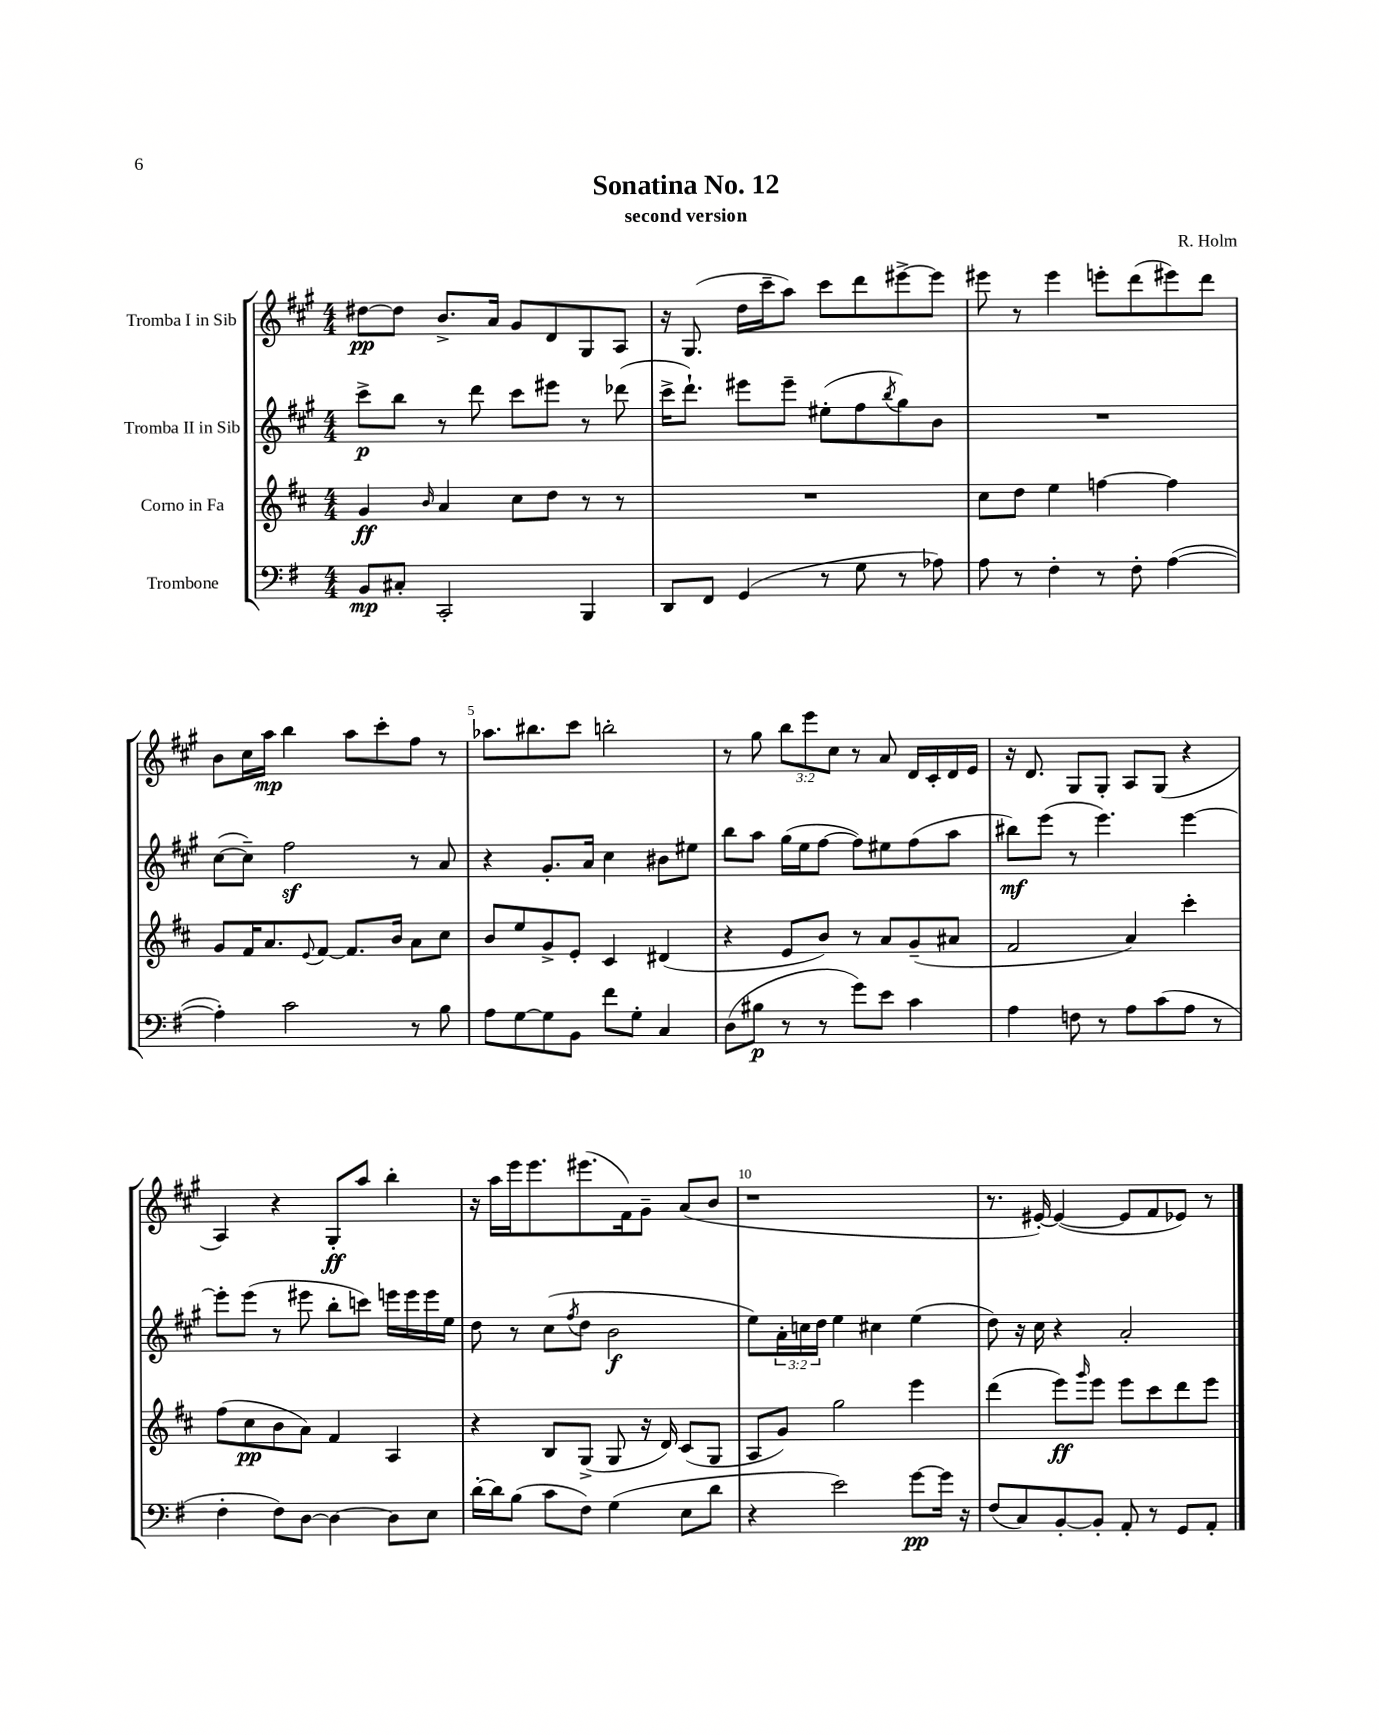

**kern	**dynam	**kern	**dynam	**kern	**dynam	**kern	**dynam
*part4	*part4	*part3	*part3	*part2	*part2	*part1	*part1
*staff4	*staff4	*staff3	*staff3	*staff2	*staff2	*staff1	*staff1
*I"Trombone	*	*I"Corno in Fa	*	*I"Tromba II in Sib	*	*I"Tromba I in Sib	*
*clefF4	*	*clefG2	*	*clefG2	*	*clefG2	*
*k[f#]	*	*k[f#c#]	*	*k[f#c#g#]	*	*k[f#c#g#]	*
*M4/4	*	*M4/4	*	*M4/4	*	*M4/4	*
=1	=1	=1	=1	=1	=1	=1	=1
8BB/L	mp	4g/	ff	8ccc#^\L	p	[8dd#X\L	pp
8C#X'/J	.	.	.	8bb\J	.	8dd#\J]	.
.	.	16qqb/	.	.	.	.	.
2CC'/	.	4a/	.	8r	.	8.b^/L	.
.	.	.	.	8ddd\	.	.	.
.	.	.	.	.	.	16a/Jk	.
.	.	8cc#\L	.	8ccc#\L	.	8g#/L	.
.	.	8dd\J	.	8eee#X\J	.	8d/	.
4BBB/	.	8r	.	8r	.	8G#/	.
.	.	8r	.	(8ddd-X\	.	8A/J	.
=2	=2	=2	=2	=2	=2	=2	=2
8DD/L	.	1r	.	16ccc#^\KL	.	16r	.
.	.	.	.	8.ddd`\J)	.	(8.G#/	.
8FF#/J	.	.	.	.	.	.	.
(4GG/	.	.	.	8eee#X\L	.	16dd\LL	.
.	.	.	.	.	.	16ccc#~\J	.
.	.	.	.	8eee#~\J	.	8aa\J)	.
8r	.	.	.	(8ee#X'\L	.	8ccc#\L	.
8G\	.	.	.	8ff#\	.	8ddd\	.
.	.	.	.	8qbb/	.	.	.
8r	.	.	.	8gg#\)	.	[8eee#X^\	.
8A-X\)	.	.	.	8b\J	.	8eee#\J]	.
=3	=3	=3	=3	=3	=3	=3	=3
8A\	.	8cc#\L	.	1r	.	8eee#X\	.
8r	.	8dd\J	.	.	.	8r	.
4F#'\	.	4ee\	.	.	.	4eee#\	.
8r	.	[4ffn\	.	.	.	8eeen'\L	.
8F#'\	.	.	.	.	.	(8ddd\	.
([4A\	.	4ff\]	.	.	.	8eee#X\)	.
.	.	.	.	.	.	8ddd\J	.
!!LO:LB:g=z
=4	=4	=4	=4	=4	=4	=4	=4
4A'\])	.	8g/L	.	([8cc#\L	.	8b\L	.
.	.	16f#/K	.	8cc#~\J])	.	16cc#\L	.
.	.	8.a/	.	.	.	16aa\JJ	mp
2c\	.	.	.	2ff#z\	.	4bb\	.
.	.	8qqe/	.	.	.	.	.
.	.	[8f#/J	.	.	.	.	.
.	.	8.f#/L]	.	.	.	8aa\L	.
.	.	.	.	.	.	8ccc#'\	.
.	.	16b/Jk	.	.	.	.	.
8r	.	8a\L	.	8r	.	8ff#\J	.
8B\	.	8cc#\J	.	8a/	.	8r	.
=5	=5	=5	=5	=5	=5	=5	=5
8A\L	.	8b/L	.	4r	.	8.aa-X\L	.
[8G\	.	8ee/	.	.	.	.	.
.	.	.	.	.	.	8.bb#X\	.
8G\]	.	8g^/	.	8.g#'/L	.	.	.
8BB\J	.	8e'/J	.	.	.	8ccc#\J	.
.	.	.	.	16a/Jk	.	.	.
8f#\L	.	4c#/	.	4cc#\	.	2bbn'\	.
8G'\J	.	.	.	.	.	.	.
4C/	.	(4d#X/	.	8b#X\L	.	.	.
.	.	.	.	8ee#X\J	.	.	.
=6	=6	=6	=6	=6	=6	=6	=6
(8D\L	.	4r	.	8bb\L	.	8r	.
8B#X\J	p	.	.	8aa\J	.	8gg#\	.
8r	.	8e/L	.	(16gg#\LL	.	12bb\L	.
.	.	.	.	16ee\J	.	.	.
.	.	.	.	.	.	12eee\	.
8r	.	8b/J)	.	[8ff#\J	.	.	.
.	.	.	.	.	.	12cc#\J	.
8g\L)	.	8r	.	8ff#\L])	.	8r	.
8e\J	.	8a/L	.	8ee#X\	.	8a/	.
4c\	.	(8g~/	.	(8ff#\	.	16d/LL	.
.	.	.	.	.	.	16c#'/	.
.	.	8a#X/J	.	8aa\J	.	16d/	.
.	.	.	.	.	.	16e/JJ	.
=7	=7	=7	=7	=7	=7	=7	=7
4A\	.	2f#/	.	8bb#X\L)	mf	16r	.
.	.	.	.	.	.	8.d/	.
.	.	.	.	(8eee\J	.	.	.
8Fn\	.	.	.	8r	.	8G#/L	.
8r	.	.	.	4.eee\)	.	8G#'/J	.
8A\L	.	4a/)	.	.	.	8A/L	.
(8c\	.	.	.	.	.	(8G#/J	.
8A\J	.	4ccc#'\	.	[4eee\	.	4r	.
8r	.	.	.	.	.	.	.
!!LO:LB:g=z
=8	=8	=8	=8	=8	=8	=8	=8
4F#'\	.	(8ff#\L	.	8eee'\L]	.	4A/)	.
.	.	8cc#\	pp	(8eee\J	.	.	.
8F#\L)	.	8b\	.	8r	.	4r	.
[8D\J	.	8a\J)	.	8eee#X\	.	.	.
4D\_	.	4f#/	.	8bb'\L	.	8G#'/L	ff
.	.	.	.	8cccn\J)	.	8aa/J	.
8D\L]	.	4A/	.	16eeen\LL	.	4bb'\	.
.	.	.	.	16eee\	.	.	.
8E\J	.	.	.	16eee\	.	.	.
.	.	.	.	16ee\JJ	.	.	.
=9	=9	=9	=9	=9	=9	=9	=9
[16d'\LL	.	4r	.	8dd\	.	16r	.
16d\J]	.	.	.	.	.	16aa\LL	.
(8B\J	.	.	.	8r	.	16eee\J	.
.	.	.	.	.	.	8.eee\	.
8c\L	.	8B/L	.	(8cc#\L	.	.	.
.	.	.	.	8qff#/	.	.	.
8F#\J)	.	(8G^/J	.	8dd\J	.	(8.eee#X\	.
(4G\	.	8G/	.	2b\	f	.	.
.	.	.	.	.	.	16f#\k)	.
.	.	16r	.	.	.	8g#~\J	.
.	.	16d/)	.	.	.	.	.
8E\L	.	(8c#/L	.	.	.	(8a/L	.
8d\J	.	8G/J	.	.	.	8b/J	.
=10	=10	=10	=10	=10	=10	=10	=10
4r	.	8A/L	.	8ee\L)	.	1r	.
.	.	8g/J)	.	24a'\L	.	.	.
.	.	.	.	24ccn\	.	.	.
.	.	.	.	24dd\JJ	.	.	.
2e\)	.	2gg\	.	4ee\	.	.	.
.	.	.	.	4cc#X\	.	.	.
[8g\L	pp	4eee\	.	(4ee\	.	.	.
16g\Jk]	.	.	.	.	.	.	.
16r	.	.	.	.	.	.	.
=11	=11	=11	=11	=11	=11	=11	=11
(8F#/L	.	(4ddd\	.	8dd\)	.	8.r	.
8C/)	.	.	.	16r	.	.	.
.	.	.	.	16cc#\	.	[16e#X'/)	.
[8BB'/	.	8eee\L)	ff	4r	.	(4e#/_	.
.	.	16qqggg/	.	.	.	.	.
8BB'/J]	.	8eee\J	.	.	.	.	.
8AA'/	.	8eee\L	.	2a'/	.	8e#/L]	.
8r	.	8ccc#\	.	.	.	8f#/	.
8GG/L	.	8ddd\	.	.	.	8e-X/J)	.
8AA'/J	.	8eee\J	.	.	.	8r	.
==	==	==	==	==	==	==	==
*-	*-	*-	*-	*-	*-	*-	*-
